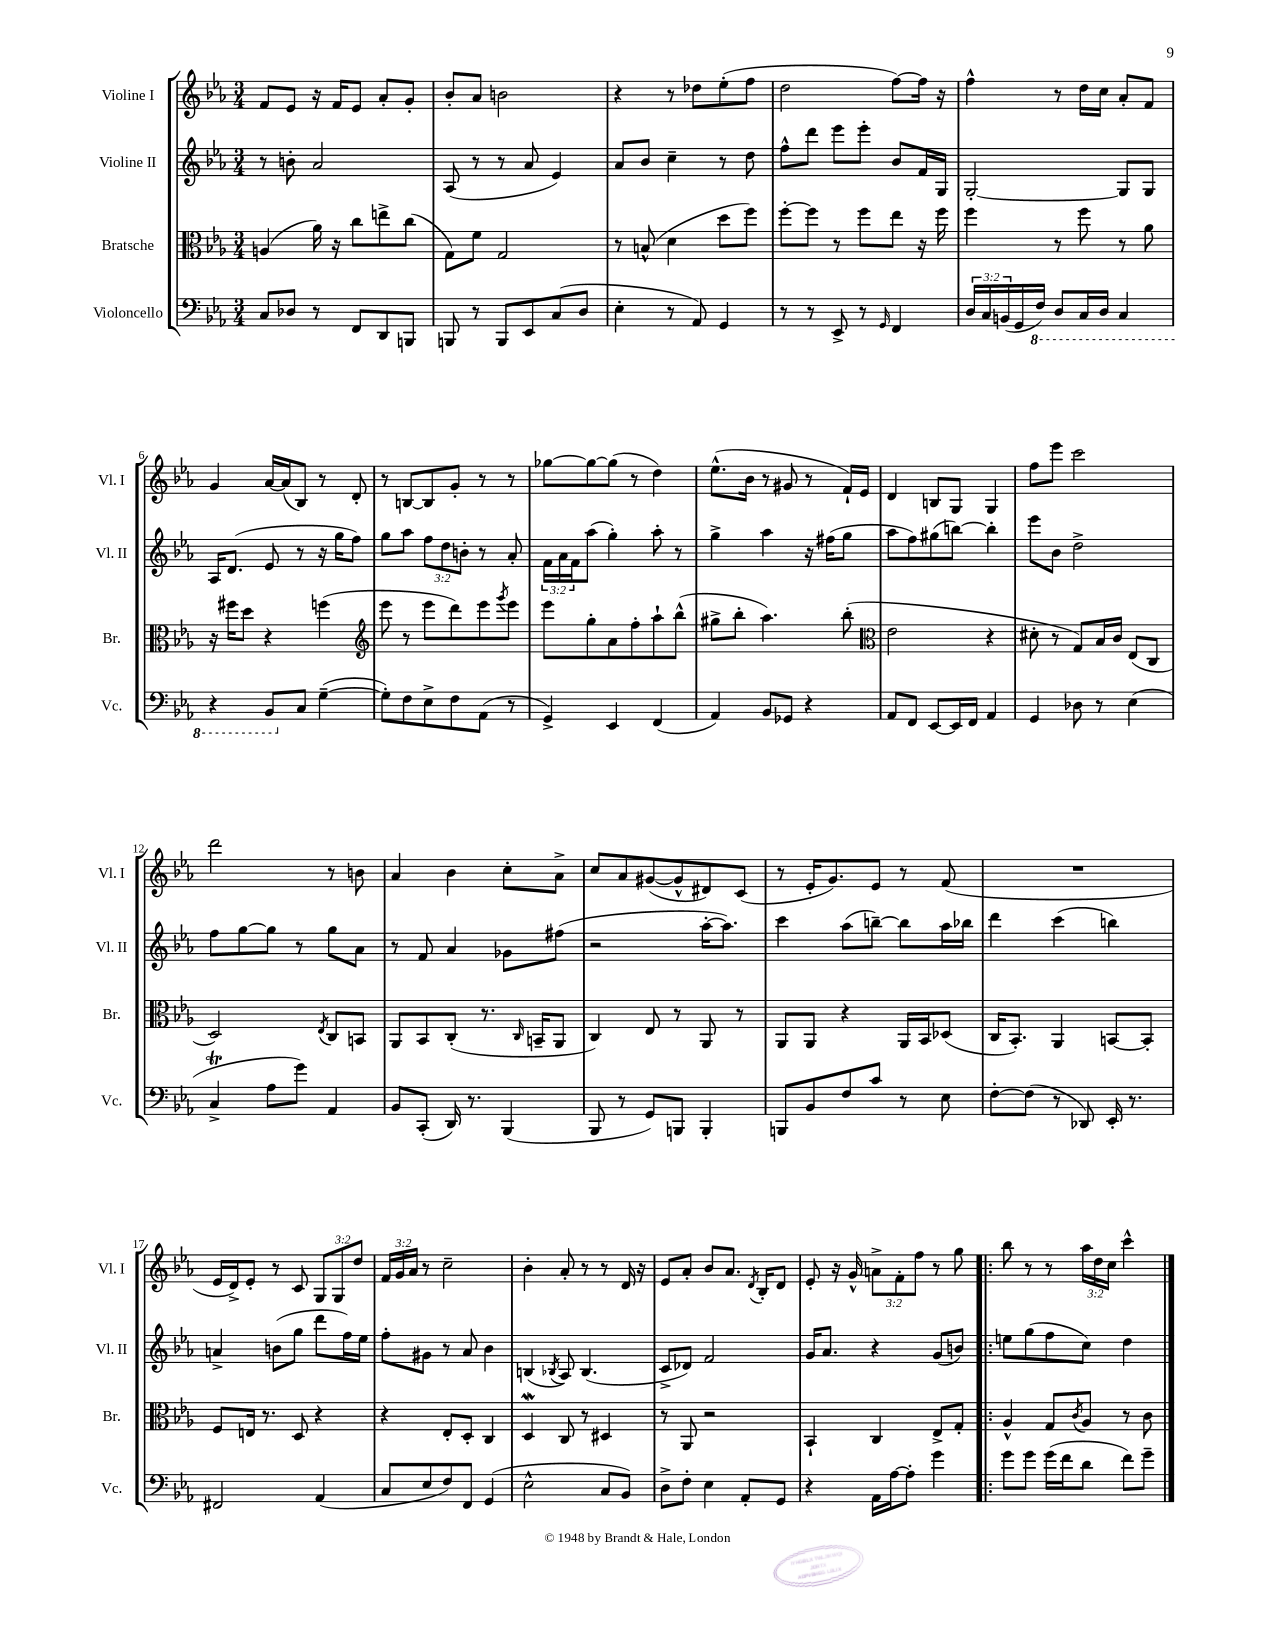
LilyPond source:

<<
\new StaffGroup <<
\new Staff = "s0" \with { instrumentName = "Violine I" shortInstrumentName = "Vl. I" } {
    \clef treble \key ees \major \numericTimeSignature \time 3/4 \override Staff.TupletNumber.text = #tuplet-number::calc-fraction-text
    f'8 ees'8 r16 f'16 ees'8 aes'8-. g'8-. |
    bes'8-. aes'8 b'2 |
    r4 r8 des''8 ees''8-.( f''8 |
    d''2 f''8~) f''16 r16 |
    f''4-^ r8 d''16 c''16 aes'8-. f'8 |
    g'4 aes'16~ aes'16( bes8) r8 d'8-. |
    r8 b8~ b8 g'8-. r8 r8 |
    ges''8~ ges''8~ ges''8( r8 d''4) |
    ees''8.-^( bes'16 r8 gis'8 r8 f'16-!) ees'16 |
    d'4 b8 g8 g4 |
    f''8 ees'''8 c'''2 |
    d'''2 r8 b'8 |
    aes'4 bes'4 c''8-. aes'8-> |
    c''8 aes'8 gis'8~( gis'8-^ dis'8) c'8( |
    r8 ees'16-. g'8.) ees'8 r8 f'8( |
    R2. |
    ees'16 d'16->) ees'8-. r8 c'8 \tuplet 3/2 { g8 g8 d''8 } |
    \tuplet 3/2 { f'16 g'16 aes'16 } r8 c''2-- |
    bes'4-. aes'8-. r8 r8 d'16 r16 |
    ees'8 aes'8-. bes'8 aes'8. \acciaccatura { d'8 } bes16-. d'8 |
    ees'8-. r16 g'16-^ \tuplet 3/2 { a'8-> f'8-. f''8 } r8 g''8 |
    \bar ".|:" bes''8 r8 r8 \tuplet 3/2 { aes''16 d''16 c''16 } c'''4-^ \bar "|." |
}
\new Staff = "s1" \with { instrumentName = "Violine II" shortInstrumentName = "Vl. II" } {
    \clef treble \key ees \major \numericTimeSignature \time 3/4 \override Staff.TupletNumber.text = #tuplet-number::calc-fraction-text
    r8 b'8-. aes'2 |
    aes8( r8 r8 aes'8 ees'4) |
    aes'8 bes'8 c''4-- r8 d''8 |
    f''8-^ d'''8 ees'''8 ees'''8-. bes'8 f'16 g16 |
    g2~-. g8 g8 |
    aes16 d'8.( ees'8 r8 r16 g''16 f''8) |
    g''8 aes''8 \tuplet 3/2 { f''8 d''8 b'8-. } r8 aes'8-. |
    \tuplet 3/2 { f'16 aes'16 f'16 } aes''8( g''4-.) aes''8-. r8 |
    g''4-> aes''4 r16 fis''16( g''8 |
    aes''8 f''8) gis''8( b''8~) b''4-. |
    ees'''8 bes'8 d''2-> |
    f''8 g''8~ g''8 r8 g''8 aes'8 |
    r8 f'8 aes'4 ges'8 fis''8( |
    r2 aes''16~-. aes''8.) |
    c'''4 aes''8( b''8~--) b''8 aes''16 bes''16 |
    d'''4 c'''4( b''4) |
    a'4-> b'8( g''8 d'''8 f''16) ees''16 |
    f''8-. gis'8 r8 aes'8 bes'4 |
    b4( \acciaccatura { bes8 } aes8) bes4.( |
    c'8-> des'8) f'2 |
    g'16 aes'8. r4 g'8( b'8) |
    \bar ".|:" e''8 g''8( f''8 c''8) d''4 \bar "|." |
}
\new Staff = "s2" \with { instrumentName = "Bratsche" shortInstrumentName = "Br." } {
    \clef alto \key ees \major \numericTimeSignature \time 3/4
    a4( aes'16) r16 c''8 e''8-> c''8( |
    g8) f'8 g2 |
    r8 b8-^( d'4 d''8 f''8) |
    f''8~-. f''8 r8 f''8 ees''8 r16 f''16 |
    f''4 r8 f''8 r8 aes'8 |
    r16 fis''16 d''8 r4 f''4( |
    \clef treble ees'''8 r8 ees'''8 d'''8) ees'''8 \acciaccatura { g'''8 } ees'''8 |
    ees'''8 g''8-. aes'8 f''8-. aes''8-! bes''8-^( |
    gis''8-> bes''8-. aes''4.) bes''8-.( |
    \clef alto ees'2 r4 |
    dis'8-. r8 g8) bes16 c'16 ees8( c8 |
    d2) \acciaccatura { ees8 } c8 b,8 |
    aes,8 bes,8 c8-.( r8. \grace { c16 } b,16-- aes,8 |
    c4) ees8 r8 aes,8 r8 |
    aes,8 aes,8 r4 aes,16 bes,16 des8( |
    c16 bes,8.-.) aes,4 b,8~ b,8-. |
    f8 e16 r8. d8 r4 |
    r4 ees8-. d8-. c4 |
    d4\mordent c8 r8 dis4 |
    r8 aes,8 r2 |
    bes,4-! c4 ees8-> g8-. |
    \bar ".|:" aes4-^ g8 \acciaccatura { c'8 } aes8 r8 c'8 \bar "|." |
}
\new Staff = "s3" \with { instrumentName = "Violoncello" shortInstrumentName = "Vc." } {
    \clef bass \key ees \major \numericTimeSignature \time 3/4 \override Staff.TupletNumber.text = #tuplet-number::calc-fraction-text
    c8 des8 r8 f,8 d,8 b,,8 |
    b,,8 r8 b,,8 ees,8 c8( d8 |
    ees4-. r8 aes,8) g,4 |
    r8 r8 ees,8-> r8 \grace { g,16 } f,4 |
    \tuplet 3/2 { d16 c16 b,16( } g,16 \ottava #-1 f,16) d,8 c,16 d,16 c,4 |
    r4 bes,,8 \ottava #0 c8 g4~--( |
    g8-.) f8 ees8-> f8 aes,8( r8 |
    g,4->) ees,4 f,4( |
    aes,4) bes,8 ges,8 r4 |
    aes,8 f,8 ees,8~ ees,16 f,16 aes,4 |
    g,4 des8 r8 ees4( |
    c4->\trill aes8 g'8) aes,4 |
    bes,8 c,8-.( d,16) r8. bes,,4( |
    bes,,8 r8 g,8) b,,8 b,,4-. |
    b,,8 bes,8 f8 c'8 r8 ees8 |
    f8~-. f8( r8 des,8) ees,16-. r8. |
    fis,2 aes,4( |
    c8 ees8 f8) f,8 g,4( |
    ees2-^ c8 bes,8) |
    d8-> f8-. ees4 aes,8-. g,8 |
    r4 aes,16 aes16~ aes8-. g'4 |
    \bar ".|:" g'8 g'8 g'16( f'16 d'8 f'8) g'8-- \bar "|." |
}
>>
>>
